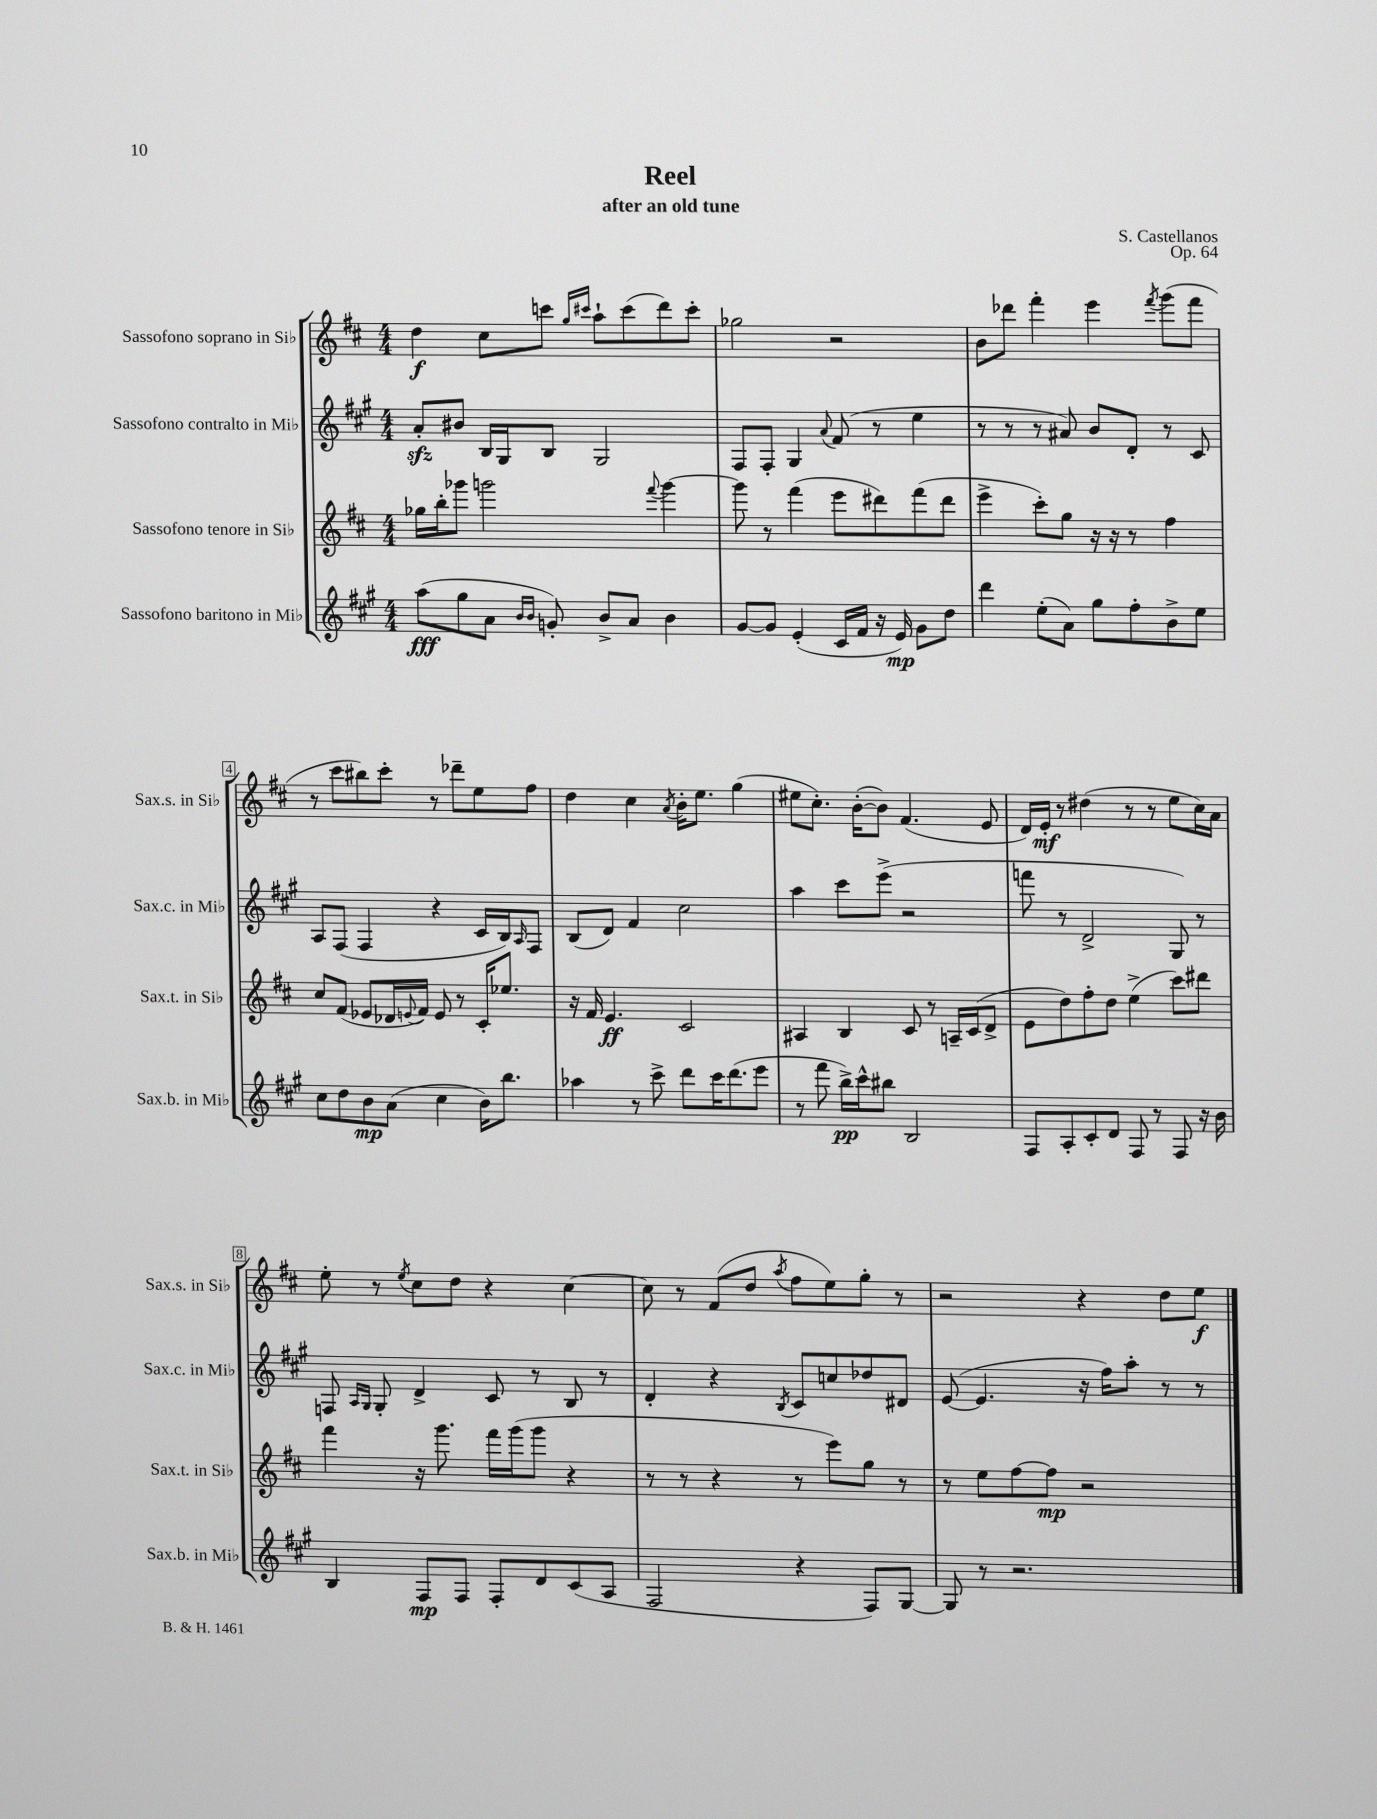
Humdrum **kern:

**kern	**dynam	**kern	**dynam	**kern	**kern	**dynam
*part4	*part4	*part3	*part3	*part2	*part1	*part1
*staff4	*staff4	*staff3	*staff3	*staff2	*staff1	*staff1
*I"Sassofono baritono in Mi♭	*	*I"Sassofono tenore in Si♭	*	*I"Sassofono contralto in Mi♭	*I"Sassofono soprano in Si♭	*
*I'Sax.b. in Mi♭	*	*I'Sax.t. in Si♭	*	*I'Sax.c. in Mi♭	*I'Sax.s. in Si♭	*
*clefG2	*	*clefG2	*	*clefG2	*clefG2	*
*k[f#c#g#]	*	*k[f#c#]	*	*k[f#c#g#]	*k[f#c#]	*
*M4/4	*	*M4/4	*	*M4/4	*M4/4	*
=1	=1	=1	=1	=1	=1	=1
(8aa\L	fff	16gg-X\LL	.	8azz'/L	4dd\	f
.	.	16bb'\J	.	.	.	.
8gg#\	.	8ggg-X\J	.	8b#X/J	.	.
8a\J	.	2gggn\	.	16B/LL	8cc#\L	.
.	.	.	.	16G#/J	.	.
16qqb/LL	.	.	.	.	.	.
16qqb/JJ	.	.	.	.	.	.
8gn'/)	.	.	.	8B/J	8cccn\J	.
.	.	.	.	.	16qqgg/LL	.
.	.	.	.	.	16qqccc#X/JJ	.
8b^/L	.	.	.	2G#/	8aa`\L	.
8a/J	.	.	.	.	(8ccc#\	.
.	.	8qqfff#/	.	.	.	.
4b\	.	[4ggg\	.	.	8ddd\)	.
.	.	.	.	.	8ccc#'\J	.
=2	=2	=2	=2	=2	=2	=2
[8g#/L	.	8ggg\]	.	8F#/L	2gg-X\	.
8g#/J]	.	8r	.	8F#'/J	.	.
(4e'/	.	(4fff#\	.	4G#/	.	.
.	.	.	.	8qqa/	.	.
16c#/LL	.	8eee\L	.	(8f#/	2r	.
16f#/JJ	.	.	.	.	.	.
16r	.	8ddd#X\)	.	8r	.	.
16e/)	mp	.	.	.	.	.
8g#\L	.	(8fff#\	.	4ee\	.	.
8dd\J	.	8ddd#\J	.	.	.	.
=3	=3	=3	=3	=3	=3	=3
4ddd\	.	4eee^\	.	8r	8b\L	.
.	.	.	.	8r	8ddd-X\J	.
(8ee'\L	.	8ccc#'\L)	.	8r	4fff#'\	.
8a\J)	.	8gg\J	.	8a#X/)	.	.
8gg#\L	.	16r	.	8b/L	4eee\	.
.	.	16r	.	.	.	.
8ff#'\	.	8r	.	8d'/J	.	.
.	.	.	.	.	8qfff#/	.
8b^\	.	4ff#\	.	8r	(8ggg\L	.
8ee\J	.	.	.	8c#/	8fff#\J	.
!!LO:LB:g=z
=4	=4	=4	=4	=4	=4	=4
8cc#\L	.	8cc#/L	.	8A/L	8r	.
8dd\	.	(8f#/J	.	(8F#/J	8ccc#\L	.
8b\	mp	8e-X/L	.	4F#/	8bb#X\)	.
(8a\J	.	16d-X/L	.	.	8ccc#'\J	.
.	.	8qqen/	.	.	.	.
.	.	16f#/JJ)	.	.	.	.
4cc#\	.	8e/	.	4r	8r	.
.	.	8r	.	.	8ddd-X~\L	.
16b\KL)	.	16c#'/KL	.	16c#/LL	8ee\	.
8.bb\J	.	8.ee-X/J	.	16B/J)	.	.
.	.	.	.	16qqA/	.	.
.	.	.	.	8F#/J	8ff#\J	.
=5	=5	=5	=5	=5	=5	=5
4aa-X\	.	16r	.	(8B/L	4dd\	.
.	.	16f#/	.	.	.	.
.	.	4.e/	ff	8d/J)	.	.
8r	.	.	.	4f#/	4cc#\	.
8ccc#^\	.	.	.	.	.	.
.	.	.	.	.	8qa/	.
8ddd\L	.	2c#/	.	2cc#\	16b'\KL	.
.	.	.	.	.	8.ee\J	.
16ccc#\K	.	.	.	.	.	.
(8.ddd\	.	.	.	.	.	.
.	.	.	.	.	(4gg\	.
8eee\J	.	.	.	.	.	.
=6	=6	=6	=6	=6	=6	=6
8r	.	4A#X/	.	4aa\	8ee#X\L	.
8fff#\	.	.	.	.	8.cc#'\J)	.
16bb^\LL)	pp	4B/	.	8ccc#\L	.	.
16ccc#^^\J	.	.	.	.	([16b'\KL	.
8bb#X\J	.	.	.	(8eee^\J	8b\J])	.
2B/	.	8c#/	.	2r	(4.f#/	.
.	.	8r	.	.	.	.
.	.	16An~/LL	.	.	.	.
.	.	(16c#/J	.	.	.	.
.	.	8d^/J	.	.	8e/	.
=7	=7	=7	=7	=7	=7	=7
8F#/L	.	8e\L	.	8fffn\	16d/LL)	.
.	.	.	.	.	16e'/JJ	mf
8A'/	.	8dd\)	.	8r	8r	.
8c#'/	.	8ff#'\	.	2d^/	(4dd#X\	.
8d/J	.	8dd\J	.	.	.	.
8F#/	.	(4ee^\	.	.	8r	.
8r	.	.	.	.	8r	.
8F#/	.	8ccc#\L)	.	8G#/)	8ee\L	.
16r	.	8ddd#X\J	.	8r	16cc#\L)	.
16b\	.	.	.	.	16a\JJ	.
!!LO:LB:g=z
=8	=8	=8	=8	=8	=8	=8
4B/	.	4fff#\	.	8Fn/	8ee'\	.
.	.	.	.	16qqA/LL	.	.
.	.	.	.	16qqG#/JJ	.	.
.	.	.	.	8G#'/	8r	.
.	.	.	.	.	8qee/	.
8F#/L	mp	16r	.	4d^/	8cc#\L	.
.	.	8.ggg\	.	.	.	.
8F#/J	.	.	.	.	8dd\J	.
8F#'/L	.	16fff#\LL	.	8c#/	4r	.
.	.	(16ggg\J	.	.	.	.
8d/	.	8ggg\J	.	8r	.	.
(8c#/	.	4r	.	8B/	[4cc#\	.
8A/J	.	.	.	8r	.	.
=9	=9	=9	=9	=9	=9	=9
2F#/	.	8r	.	4d'/	8cc#\]	.
.	.	8r	.	.	8r	.
.	.	4r	.	4r	(8f#/L	.
.	.	.	.	.	8dd/J	.
.	.	.	.	8qB/	8qaa/	.
4r	.	8r	.	8c#/L	8ff#\L	.
.	.	8eee\L)	.	8ccn/	8ee\)	.
8F#/L)	.	8gg\J	.	8dd-X/	8gg'\J	.
[8G#/J	.	8r	.	8d#X/J	8r	.
=10	=10	=10	=10	=10	=10	=10
8G#/]	.	8r	.	([8e/	2r	.
8r	.	8ee\L	.	4.e/]	.	.
2.r	.	[8ff#\	.	.	.	.
.	.	8ff#\J]	mp	.	.	.
.	.	2r	.	16r	4r	.
.	.	.	.	16ff#\KL)	.	.
.	.	.	.	8aa'\J	.	.
.	.	.	.	8r	8dd\L	.
.	.	.	.	8r	8ee\J	f
==	==	==	==	==	==	==
*-	*-	*-	*-	*-	*-	*-
